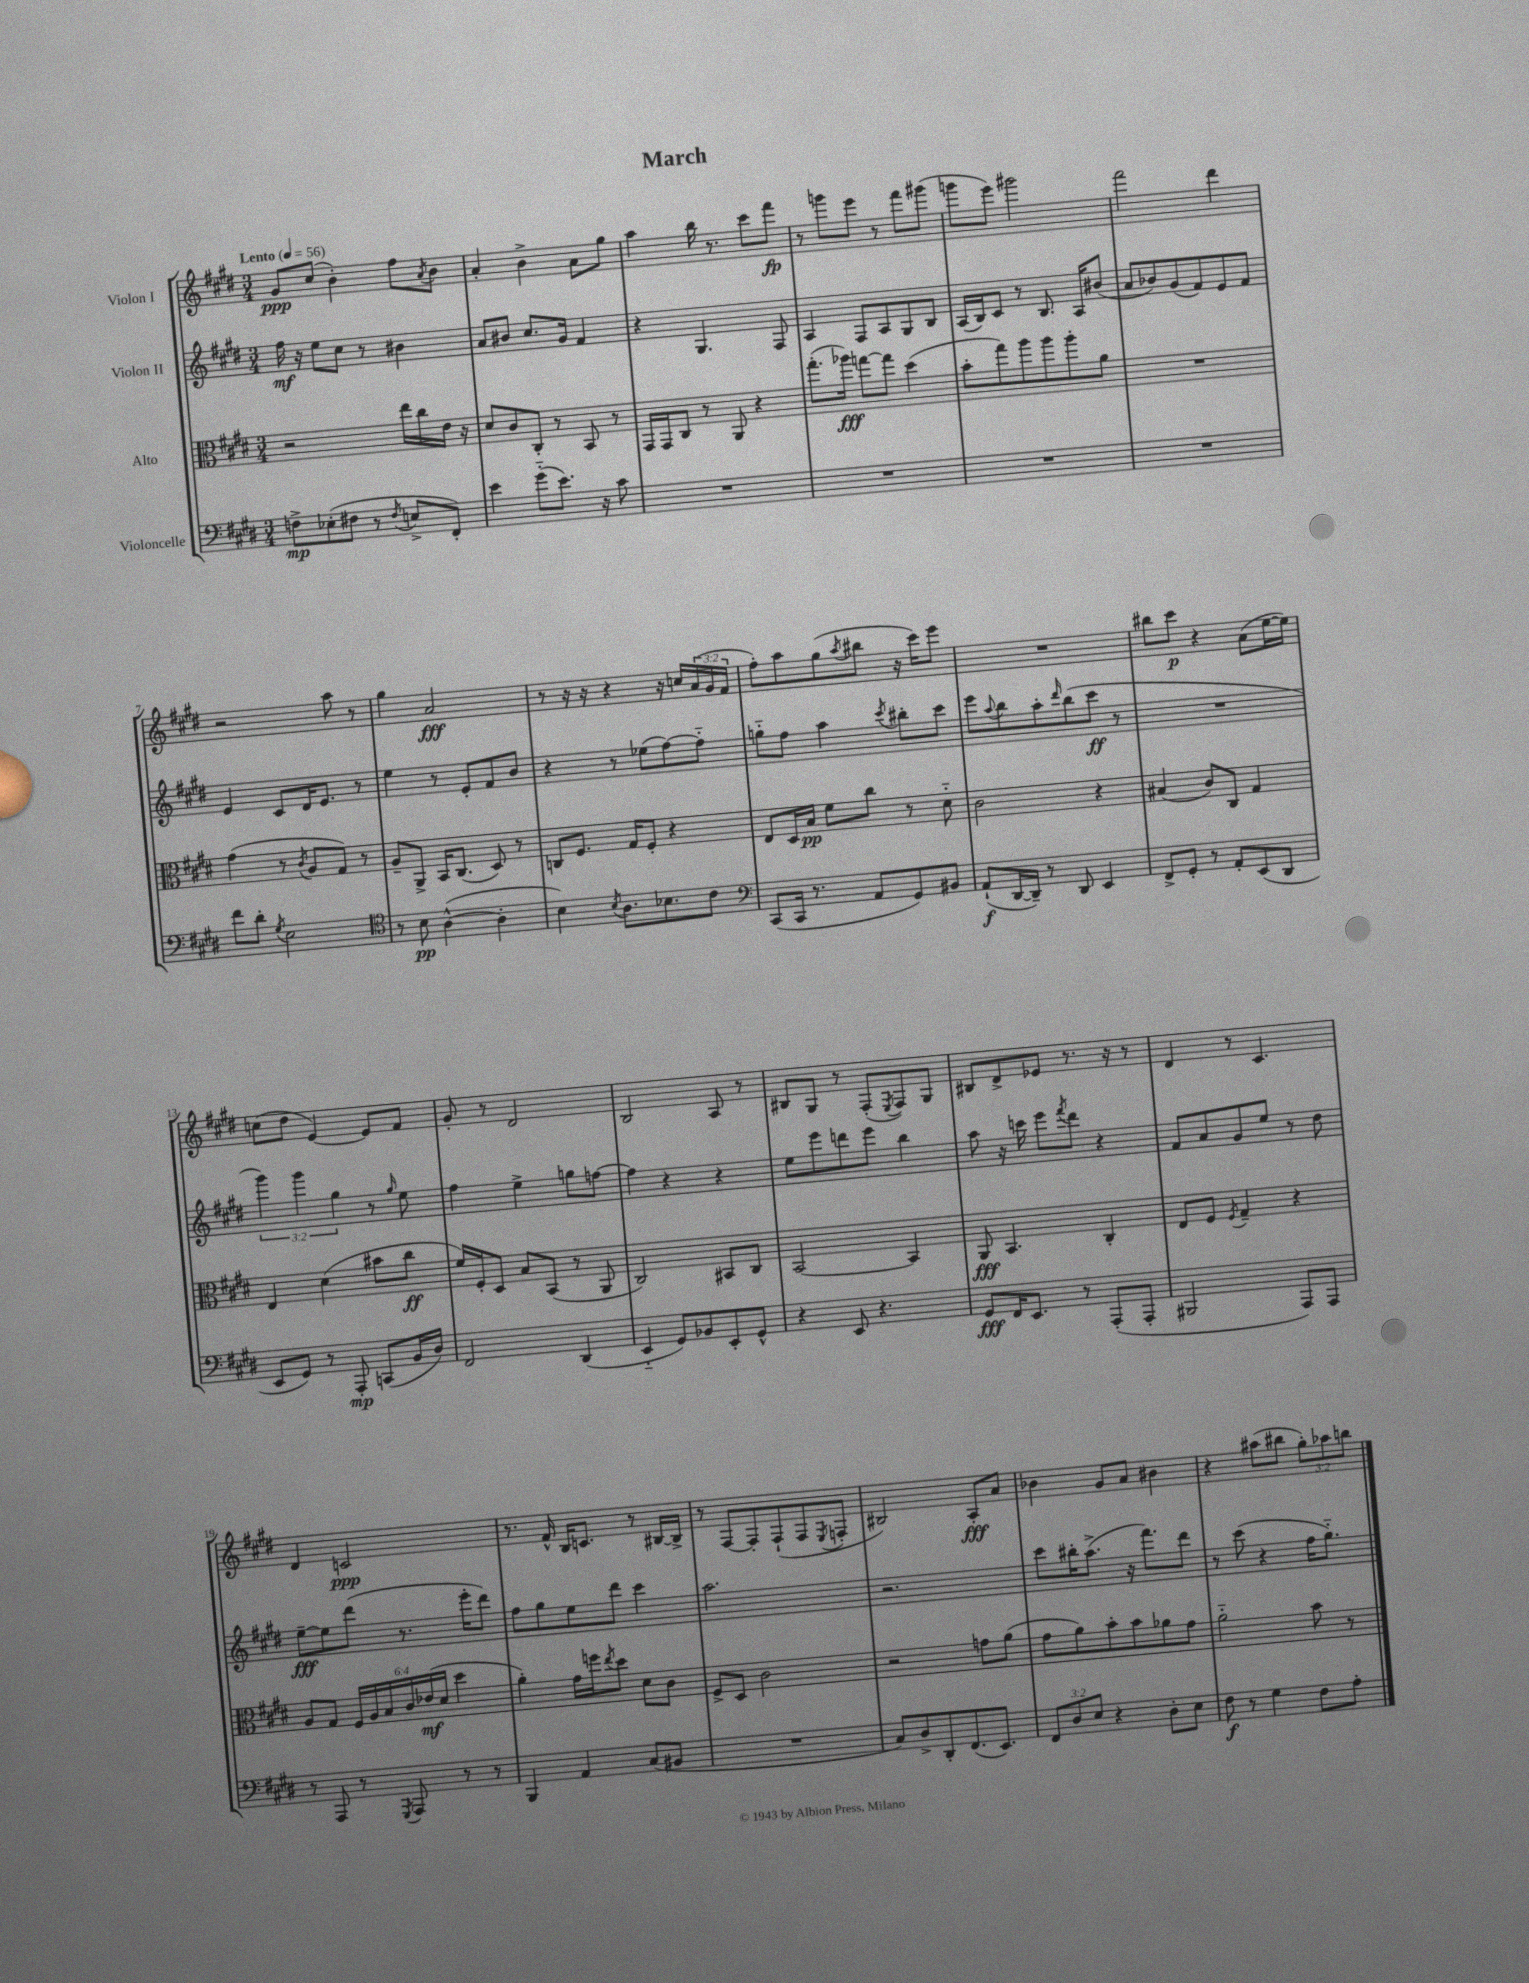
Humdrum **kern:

**kern	**kern	**kern	**kern
*staff4	*staff3	*staff2	*staff1
*clefF4	*clefC3	*clefG2	*clefG2
*k[f#c#g#d#]	*k[f#c#g#d#]	*k[f#c#g#d#]	*k[f#c#g#d#]
*M3/4	*M3/4	*M3/4	*M3/4
*MM56	*MM56	*MM56	*MM56
8F^	2r	16ff#	8g#
.	.	16r	.
(8E-'	.	8ee	(8cc#
8F#	.	8cc#	4b')
8r	.	8r	.
8qF#	.	.	.
8E^	16ee	4b#	8ff#
.	16cc#	.	.
.	.	.	8qa
8FF#')	16e	.	8b
.	16r	.	.
=	=	=	=
4e	8d#	8a	4a'
.	8c#	8b#	.
(8g#'~	8C#'	8.cc#	4b^
8.e)	8r	.	.
.	.	16g#	.
.	8BB	4f#	8a
16r	.	.	.
8c#	8r	.	8gg#
=	=	=	=
2.r	16GG#	4r	4aa
.	16GG#	.	.
.	8C#	.	.
.	8r	4.G#	16bb
.	.	.	8.r
.	8AA	.	.
.	4r	.	8ccc#
.	.	8F#	8fff#
=	=	=	=
2.r	(8.gg#'	4A	8r
.	.	.	8ggg
.	16aa-)	.	.
.	[8gg	8F#	8eee
.	8gg]	8A	8r
.	(4dd#	8G#	8fff#
.	.	8B	(8ggg#
=	=	=	=
2.r	8b'	(16A	8ggg
.	.	16B)	.
.	8gg#)	8c#	8eee)
.	8aa	8r	2ggg#
.	8aa	8.B	.
.	8aa'	.	.
.	.	16A	.
.	8a	(8b#	.
=	=	=	=
2.r	2.r	8a	2fff#
.	.	8b-)	.
.	.	(8g#	.
.	.	8f#)	.
.	.	8e	4ddd#
.	.	8f#	.
=	=	=	=
8f#	(4g#	4e	2r
8d#'	.	.	.
8qG#	.	.	.
2E	8r	8c#	.
.	8qc#	.	.
.	8A	16d#	.
.	.	8.e	.
.	8G#)	.	8aa
.	8r	8r	8r
=	=	=	=
*clefC4	*	*	*
8r	8A~	4ee	4gg#
8B	8AA^	.	.
([4A^^	16BB	8r	2a
.	(8.C#	.	.
.	.	8e'	.
4A']	8D#)	8f#	.
.	8r	8b	.
=	=	=	=
4B)	8C	4r	8r
.	8.F#	.	16r
.	.	.	16r
8qB	.	.	.
8.A	.	8r	4r
.	16G#	.	.
.	8F#'	(8ee-	.
8.B-	.	.	.
.	4r	[8ff#)	16r
.	.	.	16cc
8c#	.	8ff#'~]	(24a
.	.	.	24g#
.	.	.	24f#
=	=	=	=
*clefF4	*	*	*
(8CC#	8E	8gg'~	8ff#')
16CC#	16D#	8ff#	8aa
8.r	16B	.	.
.	8f#	4aa	(8gg#
.	.	.	8qaa
8AA	8cc#	.	8bb#
.	.	8qccc#	.
8GG#)	8r	8bb#'	16r
.	.	.	16ccc#)
8BB#	8d#'~	8ccc#	8eee
=	=	=	=
(8AA`	2c#	8eee	2.r
.	.	8qqaa	.
[16DD#	.	8bb	.
16DD#~])	.	.	.
8r	.	8aa'	.
.	.	16qqddd#	.
8DD#	.	(8bb	.
4EE	4r	8ccc#	.
.	.	8r	.
=	=	=	=
8FF#^	(4B#	2.r	8bb#
8GG#'	.	.	8ccc#
8r	8c#)	.	4r
8AA'	8C#	.	.
(8EE	4G#	.	(8a
8DD#	.	.	[16ee
.	.	.	16ee])
=	=	=	=
8EE	4E	6ggg#)	(8cc
8GG#)	.	.	8dd#
.	.	6ggg#	.
8r	(4d#	.	[4e)
.	.	6gg#	.
8AAA'	.	.	.
(8CC	8b#	8r	8e]
.	.	16qqgg#	.
16BB	8cc#	8ee	8f#
16D#)	.	.	.
=	=	=	=
2FF#	16f#)	4ff#	8g#'
.	16F#'	.	.
.	8D#	.	8r
.	8B	4ee^	2d#
.	(8BB	.	.
(4DD#	8r	8gg	.
.	8AA	[8ff	.
=	=	=	=
4EE'~	2C#)	4ff]	2B
8GG#)	.	4r	.
8BB-	.	.	.
8EE'	8BB#	4r	8A
8GG#^^	8C#	.	8r
=	=	=	=
4r	[2BB	8ee	8B#
.	.	8eee	8G#
8EE	.	8ddd	8r
4.r	.	8eee	(8F#'
.	.	.	8qE
.	4BB]	4bb	8F#)
.	.	.	8G#
=	=	=	=
8GG#	8AA	8aa	8B#
16FF#	4.BB	16r	8d#^
8.EE	.	16ccc	.
.	.	8eee	8e-
.	.	8qfff#	.
8r	.	8ddd#	8.r
(8AAA'	4C#'	4r	.
.	.	.	16r
8AAA'	.	.	8r
=	=	=	=
2BBB#	8E	8f#	4d#
.	8F#	8a	.
.	8qF#	.	.
.	4G#~	8g#	8r
.	.	8ee	4.c#
8AAA)	4r	8r	.
8AAA	.	8dd#	.
=	=	=	=
8r	8A	[8ee~	4d#
8AAA	8G#	8ee]	.
8r	24F#	(8ddd#	2c
.	24A	.	.
.	24B	.	.
8qGGG#	.	.	.
8AAA	24c#	8.r	.
.	(24e-	.	.
.	24d#	.	.
8r	4dd#	.	.
.	.	16eee'	.
8r	.	8ddd#)	.
=	=	=	=
4BBB	4a')	8ff#	8.r
.	.	8gg#	.
.	.	.	16f#^^
4AA	16g#	8ee	16B
.	16ff	.	8.c
.	8qee	.	.
.	8dd#	8ddd#	.
(8C#	8d#	4ccc#	8r
8BB#	8c#	.	[16B#
.	.	.	16B#^]
=	=	=	=
2.r	8F#^	2.aa	8r
.	8D#	.	[8F#
.	2c#	.	8F#']
.	.	.	(8F#`
.	.	.	8F#
.	.	.	8qE
.	.	.	8F'
=	=	=	=
8C#)	2r	2.r	2B#)
8D#^	.	.	.
8DD#'	.	.	.
(8.FF#	.	.	.
.	8g	.	8A'
8.EE)	.	.	.
.	(8a	.	8a
=	=	=	=
12FF#	8g#	8ccc#	4b-
12D#	.	.	.
.	8a)	16bb#'	.
12E	.	.	.
.	.	(8.aa^	.
4r	8b'	.	8g#
.	8b	16r	8a
.	.	8.fff#)	.
8D#'	8a-	.	4b#
8E	8g#	8ddd#	.
=	=	=	=
8F#	2a'~	8r	4r
8r	.	(8ccc#	.
4G#	.	4r	(8aa#
.	.	.	8bb#
8F#	8b	16ff#	12gg#')
.	.	8.gg#'~)	.
.	.	.	12aa-
8A'	8r	.	.
.	.	.	12bb
==	==	==	==
*-	*-	*-	*-
